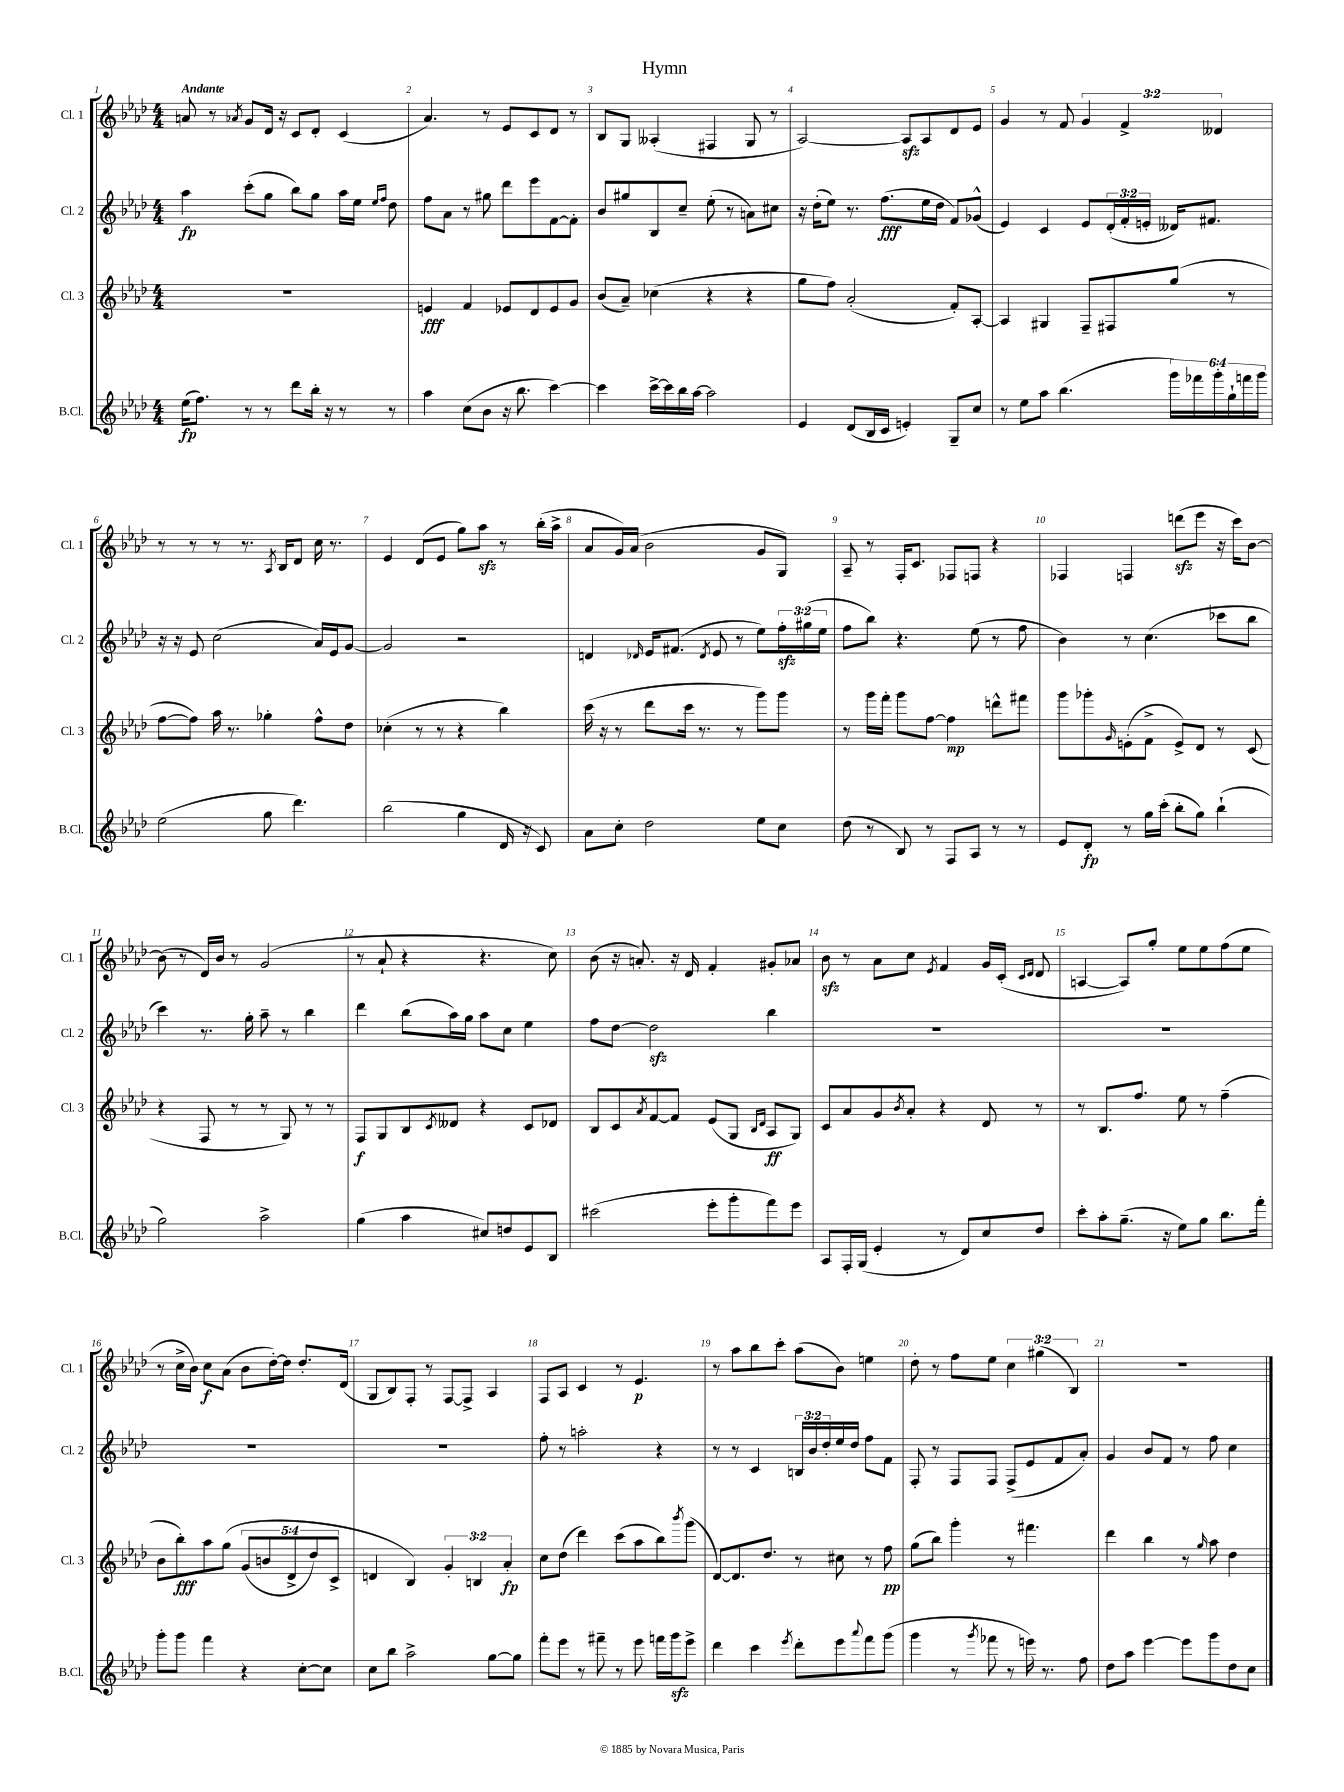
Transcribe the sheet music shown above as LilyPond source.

\header { title = "Hymn" }
<<
\new StaffGroup <<
\new Staff = "s0" \with { instrumentName = "Cl. 1" shortInstrumentName = "Cl. 1" } {
    \clef treble \key aes \major \numericTimeSignature \time 4/4 \override Staff.TupletNumber.text = #tuplet-number::calc-fraction-text \tempo "Andante"
    a'8 r8 \acciaccatura { aes'8 } g'8 des'16 r16 c'8 des'8-. c'4( |
    aes'4.) r8 ees'8 c'8 des'8 r8 |
    bes8 g8 aeses4-.( fis4 g8 r8 |
    aes2~) aes8\sfz aes8 des'8 ees'8 |
    g'4 r8 f'8 \tuplet 3/2 { g'4 f'4-> deses'4 } |
    r8 r8 r8 r8. \acciaccatura { aes8 } bes16 des'8 c''16 r8. |
    ees'4 des'8( ees'8 g''8) aes''8\sfz r8 bes''16-.( aes''16-> |
    aes'8 g'16) aes'16( bes'2 g'8 g8) |
    aes8-- r8 f16-. c'8. fes8 f8 r4 |
    fes4 f4 d'''8\sfz( ees'''8 r16 c'''16) bes'8~ |
    bes'8( r8 des'16) bes'16 r8 g'2( |
    r8 aes'8-! r4 r4. c''8) |
    bes'8( r16 a'8.-.) r16 des'16 f'4-. gis'8-. aes'8 |
    bes'8\sfz r8 aes'8 c''8 \acciaccatura { ees'8 } f'4 g'16 c'16-.( \grace { c'16 des'16 } des'8 |
    a4~ a8) g''8-. ees''8 ees''8 f''8( ees''8 |
    r8 c''16-> bes'16) c''8\f aes'8( bes'8 des''16~-.) des''16 des''8.-. des'16( |
    g8 bes8) f8-. r8 f8~ f8-> aes4 |
    f8 aes8 c'4 r8 ees'4.\p |
    r8 aes''8 bes''8 c'''8-. aes''8( bes'8) e''4 |
    des''8-. r8 f''8 ees''8 \tuplet 3/2 { c''4 gis''4( bes4) } |
    R1 \bar "|." |
}
\new Staff = "s1" \with { instrumentName = "Cl. 2" shortInstrumentName = "Cl. 2" } {
    \clef treble \key aes \major \numericTimeSignature \time 4/4 \override Staff.TupletNumber.text = #tuplet-number::calc-fraction-text
    aes''4\fp c'''8-.( g''8 bes''8) g''8 aes''16 ees''16 \grace { ees''16 f''16 } des''8 |
    f''8 aes'8 r8 gis''8 des'''8 ees'''8 f'8~ f'8-. |
    bes'8 gis''8 bes8 c''8-- ees''8-.( r8 a'8) cis''8 |
    r16 des''16-.( ees''8) r8. f''8.\fff( ees''16 des''16 f'8) ges'8-^( |
    ees'4) c'4 ees'8 \tuplet 3/2 { des'16-.( f'16-. e'16-. } deses'16) fis'8. |
    r16 r16 ees'8 c''2( aes'16) ees'16 g'8~ |
    g'2 r2 |
    d'4 \grace { des'16 } ees'16 fis'8.( \acciaccatura { des'8 } ees'8 r8 ees''8) \tuplet 3/2 { f''16-.\sfz gis''16( ees''16 } |
    f''8 bes''8) r4. ees''8( r8 f''8 |
    bes'4) r8 c''4.( ces'''8 bes''8 |
    c'''4) r8. g''16-. aes''8-- r8 bes''4 |
    des'''4 bes''8( aes''16) g''16 aes''8 c''8 ees''4 |
    f''8 des''8~ des''2\sfz bes''4 |
    R1 |
    R1 |
    R1 |
    R1 |
    f''8-. r8 a''2-. r4 |
    r8 r8 c'4 \tuplet 3/2 { b16 bes'16 des''16-. } ees''16 des''16 f''8 f'8 |
    f8-. r8 f8 f8 f8->( ees'8 f'8 aes'8-.) |
    g'4 bes'8 f'8 r8 f''8 c''4 \bar "|." |
}
\new Staff = "s2" \with { instrumentName = "Cl. 3" shortInstrumentName = "Cl. 3" } {
    \clef treble \key aes \major \numericTimeSignature \time 4/4 \override Staff.TupletNumber.text = #tuplet-number::calc-fraction-text
    R1 |
    e'4\fff f'4 ees'8 des'8 ees'8 g'8 |
    bes'8( aes'8--) ces''4( r4 r4 |
    g''8 f''8) aes'2-.( f'8-.) aes8~-. |
    aes4 gis4 f8-- fis8 g''8( r8 |
    f''8~ f''8) aes''16 r8. ges''4-. f''8-^ des''8 |
    ces''4-.( r8 r8 r4 bes''4) |
    c'''16( r16 r8 des'''8 c'''16 r8. r8 g'''8) g'''8 |
    r8 g'''16 f'''16-. g'''8 f''8~ f''4\mp d'''8-^ fis'''8 |
    g'''8 ges'''8-. \grace { g'16 } e'8-.( f'8-> e'8->) des'8 r8 c'8( |
    r4 f8 r8 r8 g8) r8 r8 |
    f8\f g8 bes8 \acciaccatura { c'8 } deses'8 r4 c'8 des'8 |
    bes8 c'8 \acciaccatura { aes'8 } f'8~ f'8 ees'8( g8 \grace { bes16 des'16 } aes8\ff g8) |
    c'8 aes'8 g'8 \acciaccatura { bes'8 } aes'8-. r4 des'8 r8 |
    r8 bes8. f''8. ees''8 r8 f''4--( |
    bes'8 bes''8-.\fff) aes''8 g''8\( \tuplet 5/4 { g'8( b'8 des'8-> des''8) c'8-> } |
    d'4 bes4\) \tuplet 3/2 { g'4-. b4 aes'4-.\fp } |
    c''8 des''8( des'''4) c'''8( aes''8 bes''8) \acciaccatura { bes'''8 } g'''8( |
    des'8~) des'8. des''8. r8 cis''8 r8 f''8\pp |
    g''8( bes''8) g'''4-. r8 fis'''4. |
    des'''4 bes''4 r8 \grace { g''16 } aes''8 des''4 \bar "|." |
}
\new Staff = "s3" \with { instrumentName = "B.Cl." shortInstrumentName = "B.Cl." } {
    \clef treble \key aes \major \numericTimeSignature \time 4/4 \override Staff.TupletNumber.text = #tuplet-number::calc-fraction-text
    ees''16\fp( f''8.) r8 r8 des'''8 bes''16-. r16 r8 r8 |
    aes''4 c''8( bes'8 r16 bes''8. c'''4~) |
    c'''4 c'''16~-> c'''16 bes''16 aes''16~ aes''2 |
    ees'4 des'8( bes16 c'16 e'4-.) g8-- c''8 |
    r8 ees''8 aes''8 bes''4.( \tuplet 6/4 { g'''16) fes'''16 g'''16-. g''16-! f'''16 g'''16 } |
    ees''2( g''8 des'''4.) |
    bes''2( g''4 des'16 r16 c'8) |
    aes'8 c''8-. des''2 ees''8 c''8 |
    des''8( r8 bes8) r8 f8 aes8 r8 r8 |
    ees'8 des'8-.\fp r8 g''16 c'''16-.( bes''8-. g''8) bes''4-!( |
    g''2) aes''2-> |
    g''4( aes''4 cis''8) d''8 ees'8 bes8 |
    cis'''2( ees'''8-. g'''8-. f'''8) ees'''8 |
    aes8 f16-. g16( ees'4-. r8 des'8) c''8 des''8 |
    c'''8-. aes''8-. g''8.--( r16 ees''8) g''8 bes''8. f'''16-. |
    g'''8-. g'''8 f'''4 r4 c''8~-. c''8 |
    c''8 bes''8 aes''2-> g''8~ g''8 |
    f'''8-. ees'''8 r8 fis'''8-- r8 ees'''8 f'''16 g'''16\sfz ees'''8-> |
    des'''4 c'''4 \acciaccatura { ees'''8 } des'''8-. ees'''8 \appoggiatura { aes'''8 } f'''8 g'''8( |
    g'''4 r8 \acciaccatura { g'''8 } fes'''8 r8 e'''16) r8. f''8 |
    des''8 aes''8 ees'''4~ ees'''8 g'''8 des''8 c''8 \bar "|." |
}
>>
>>
\layout { \context { \Score \override BarNumber.break-visibility = ##(#f #t #t) barNumberVisibility = #all-bar-numbers-visible } }
